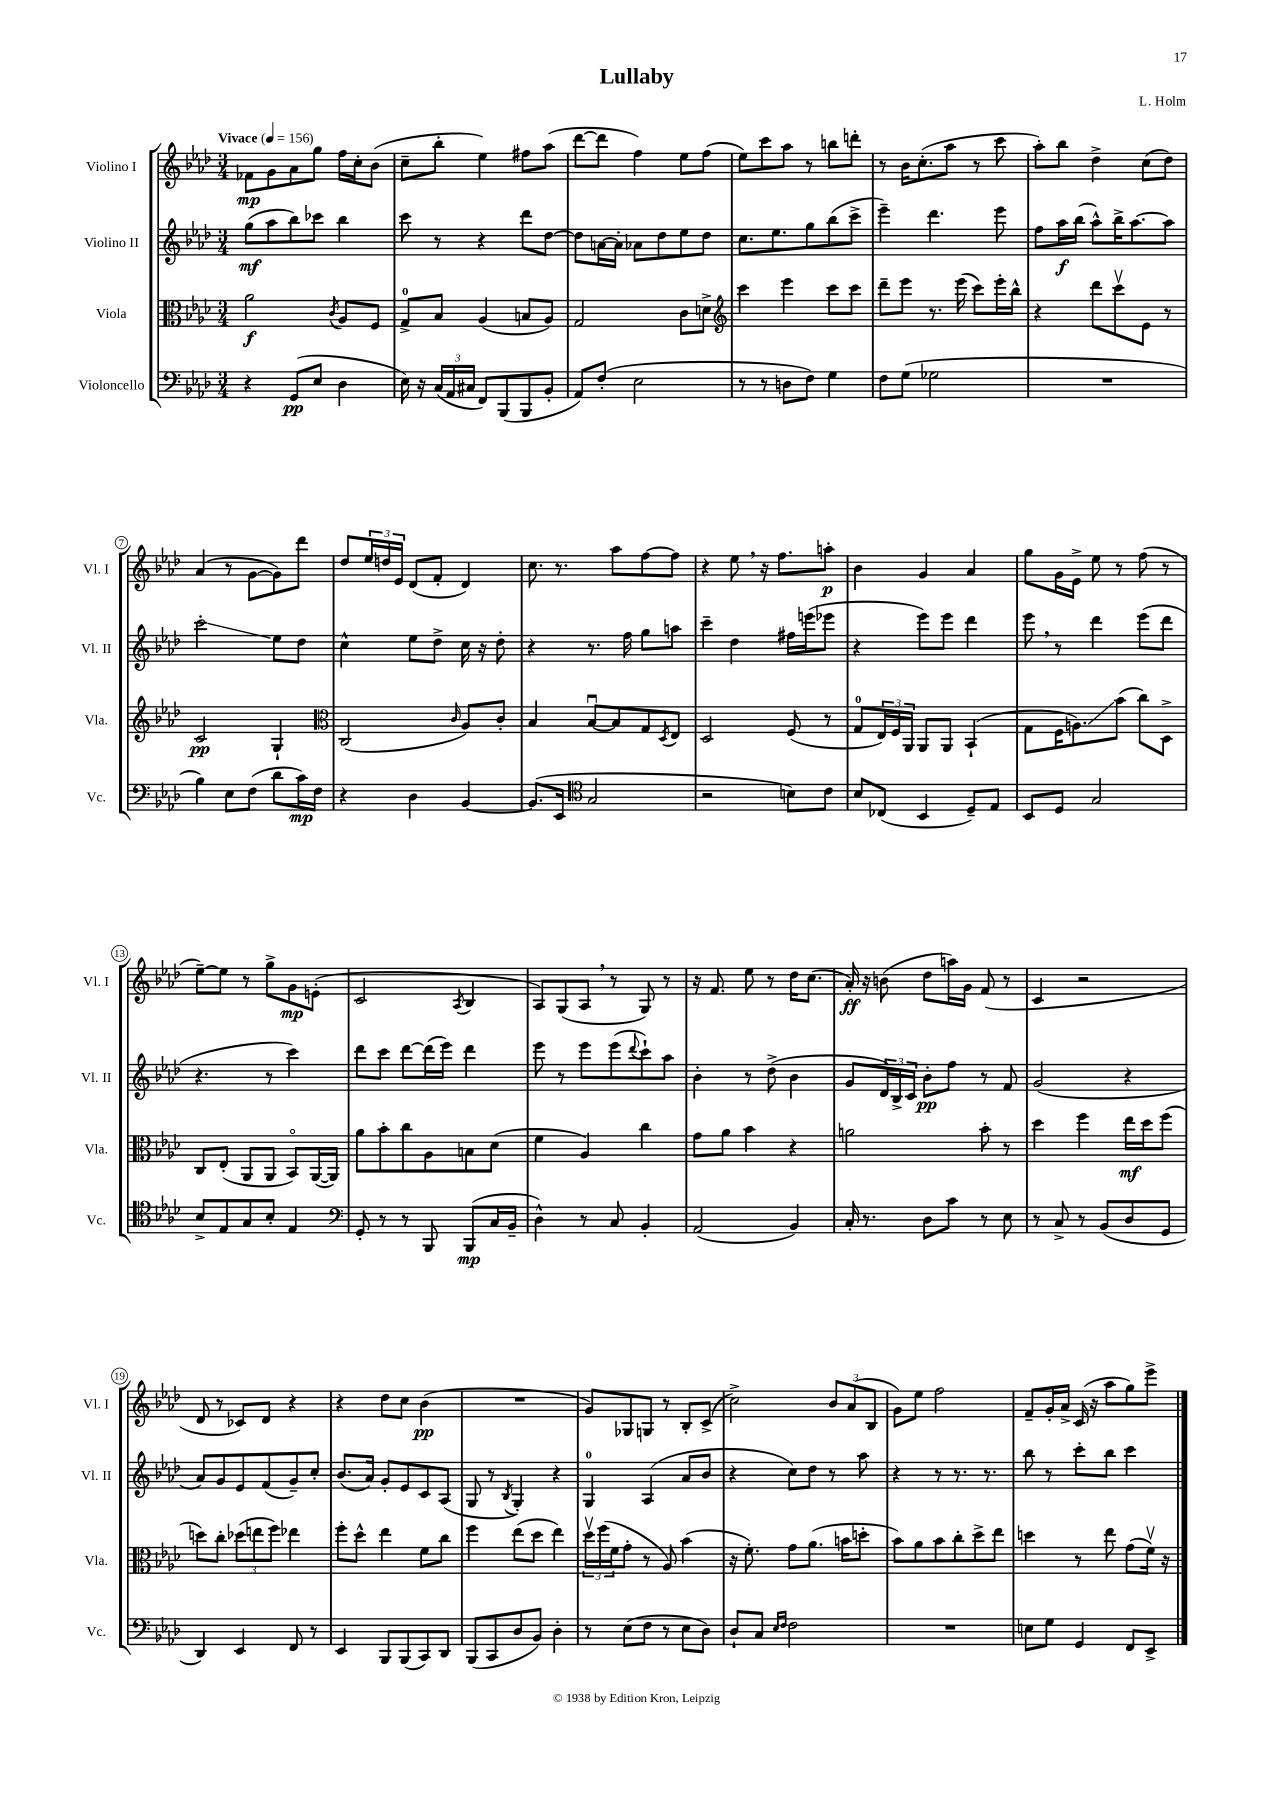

**kern	**kern	**kern	**kern
*staff4	*staff3	*staff2	*staff1
*clefF4	*clefC3	*clefG2	*clefG2
*k[b-e-a-d-]	*k[b-e-a-d-]	*k[b-e-a-d-]	*k[b-e-a-d-]
*M3/4	*M3/4	*M3/4	*M3/4
*MM156	*MM156	*MM156	*MM156
4r	2a-	(8gg	8f-
.	.	8aa-	8g
(8GG	.	8bb-)	8a-
8E-	.	8ccc-	8gg
.	8qc	.	.
4D-	8A-	4bb-	16ff
.	.	.	16cc'
.	8F	.	(8b-
=	=	=	=
16E-)	8G^	8ccc	8cc~
16r	.	.	.
(24C	8B-	8r	8bb-'
24AA-	.	.	.
24C#	.	.	.
8FF)	(4A-	4r	4ee-)
(8BBB-	.	.	.
8BBB-	8B	8ddd-	8ff#
8BB-'	8A-)	[8dd-	(8aa-
=	=	=	=
8AA-)	2G	8dd-]	[8ddd-
(8F'	.	[16a	8ddd-]
.	.	16a']	.
2E-	.	8a-	4ff)
.	.	8dd-	.
.	8c	8ee-	8ee-
.	8d^	8dd-	(8ff
=	=	=	=
*	*clefG2	*	*
8r	4ccc	8.cc	8ee-)
8r	.	.	8ccc
.	.	8.ee-	.
8D	4eee-	.	8aa-
8F)	.	8gg	8r
4G	8ccc	(8bb-	8bb
.	8ccc	8ccc^	8ddd'
=	=	=	=
8F	8ddd-~	4eee-~)	8r
(8G	8eee-	.	16b-
.	.	.	(8.cc'
2G-	8.r	4.ddd-	.
.	.	.	8aa-
.	(16eee-	.	.
.	8ccc)	.	8r
.	16eee-'	8eee-	8ccc
.	16bb-^^	.	.
=	=	=	=
2.r	4r	8ff	8aa-')
.	.	16aa-	8bb-
.	.	(16bb-	.
.	8ddd-	8aa-^^)	4dd-^
.	8cccv	16bb-^	.
.	.	[8.aa-	.
.	8e-	.	(8cc
.	8r	8aa-]	8dd-)
=	=	=	=
4B-)	2c	2ccc'	(4a-
8E-	.	.	8r
(8F	.	.	[8g
8d-	4G`	8ee-	8g])
16c)	.	8dd-	8ddd-
16F	.	.	.
=	=	=	=
*	*clefC3	*	*
4r	(2C	4cc^^	8dd-
.	.	.	24ee-
.	.	.	24dd
.	.	.	24e-
4D-	.	8ee-	(8d-
.	.	8dd-^	8f'
.	16qqc	.	.
[4BB-	8A-)	16cc	4d-)
.	.	16r	.
.	8c'	8dd-'	.
=	=	=	=
(8.BB-]	4B-	4r	8.cc
16EE-	.	.	8.r
*clefC4	*	*	*
2G	[8B-u	8.r	.
.	8B-]	.	8aa-
.	.	16ff	.
.	8G	8gg	[8ff
.	8qD-	.	.
.	8E-	8aa	8ff]
=	=	=	=
2r	2D-	4ccc~	4r
.	.	4dd-	8ee-
.	.	.	16r
.	.	.	8.ff
8B)	(8F	16ff#	.
.	.	(16eee	.
8c	8r	8eee-	8aa'
=	=	=	=
8B-	8G	4r	4b-
(8C-	24E-)	.	.
.	24F	.	.
.	24AA-	.	.
4BB-	8AA-	8eee-)	4g
.	8AA-	8eee-	.
8D-~)	(4BB-`	4ddd-	4a-
8E-	.	.	.
=	=	=	=
8BB-	8G	8eee-	8gg
8D-	16F	8r	16g
.	8.A)	.	16e-^
2G	.	4ddd-	8ee-
.	(8b-	.	8r
.	8cc)	(8eee-	(8ff
.	8D-^	8ddd-	8r
=	=	=	=
8B-^	8C	4.r	[8ee-~)
8E-	(8E-'	.	8ee-]
8G	8AA-	.	8r
8B-'	8AA-	8r	8gg^
4E-	8BB-o)	4ccc)	8g
.	([16AA-	.	(8e'
.	16AA-])	.	.
=	=	=	=
*clefF4	*	*	*
8GG'	8a-	8ddd-	2c
8r	8b-'	8ccc	.
8r	8cc	[8ddd-	.
8BBB-	8A-	(16ddd-]	.
.	.	16eee-)	.
.	.	.	8qA-
(8BBB-	8B	4ddd-	4B-
16C	(8d-	.	.
16BB-~	.	.	.
=	=	=	=
4D-^^)	4f	8eee-	8A-)
.	.	8r	(8G
8r	4A-)	8eee-	8A-
8C	.	(8eee-	8r
.	.	8qqddd-	.
4BB-'	4cc	8ccc`)	8G)
.	.	8aa-	8r
=	=	=	=
(2AA-	8g	4b-'	16r
.	.	.	8.f
.	8a-	.	.
.	4b-	8r	8ee-
.	.	(8dd-^	8r
4BB-)	4r	4b-	16dd-
.	.	.	(8.cc
=	=	=	=
16C'	2a	8g	16a-')
8.r	.	.	16r
.	.	24d-)	(8b
.	.	24B-^	.
.	.	24c	.
8D-	.	8b-'	8dd-
8c	.	8ff	16aa)
.	.	.	16g
8r	8b-'	8r	(8f
8E-	8r	8f	8r
=	=	=	=
8r	4dd-	(2g	4c
8C^	.	.	.
8r	4ff	.	2r
(8BB-	.	.	.
8D-	16ee-	4r	.
.	16dd-	.	.
8GG	(8ff	.	.
=	=	=	=
4DD-)	8dd)	8a-)	8d-
.	8cc'	8g	8r
4EE-	(12dd-	8e-	8c-)
.	12ee	.	.
.	.	(8f	8d-
.	12ff)	.	.
8FF	4ee-	8g~)	4r
8r	.	8cc'	.
=	=	=	=
4EE-	8ff'	(8.b-	4r
.	8dd-^^	.	.
.	.	16a-)	.
8BBB-	4ee-	8g'	8dd-
(8BBB-	.	8e-	8cc
8CC)	8f	8c	(4b-
8DD-	8cc	(8A-	.
=	=	=	=
(8BBB-	4ff	8G	2.r
8CC	.	8r	.
.	.	8qB-	.
8D-	(8ee-	4G')	.
8BB-)	8dd-	.	.
4D-'	4ee-)	4r	.
=	=	=	=
8r	24dd-v	4G	8g)
.	(24ff	.	.
.	24f	.	.
(8E-	8g'	.	8G-
8F	8r	(4A-	8G
8r	8A-)	.	8r
8E-	(4b-	8a-	8B-'
8D-)	.	8b-	(8c^
=	=	=	=
8D-`	16r	4r	2cc^)
.	8.f')	.	.
8C	.	.	.
16qqE-	.	.	.
16qqF	.	.	.
2F	8g	8cc)	.
.	(8.a-	8dd-	.
.	.	8r	12b-
.	16b	.	.
.	.	.	(12a-
.	8dd'	8aa-	.
.	.	.	12B-
=	=	=	=
2.r	8b-)	4r	8g)
.	8a-	.	8ee-
.	8b-	8r	2ff
.	8cc'	8.r	.
.	8dd-^	.	.
.	.	8.r	.
.	8ee-	.	.
=	=	=	=
8E	4dd	8bb-	8f~
8G	.	8r	16g'
.	.	.	16a-^
4GG	8r	8ccc'	(16c
.	.	.	16r
.	8ee-	8bb-	8aa-
8FF	(8g	4ccc	8gg)
8EE-^	16fv)	.	8eee-^
.	16r	.	.
==	==	==	==
*-	*-	*-	*-
